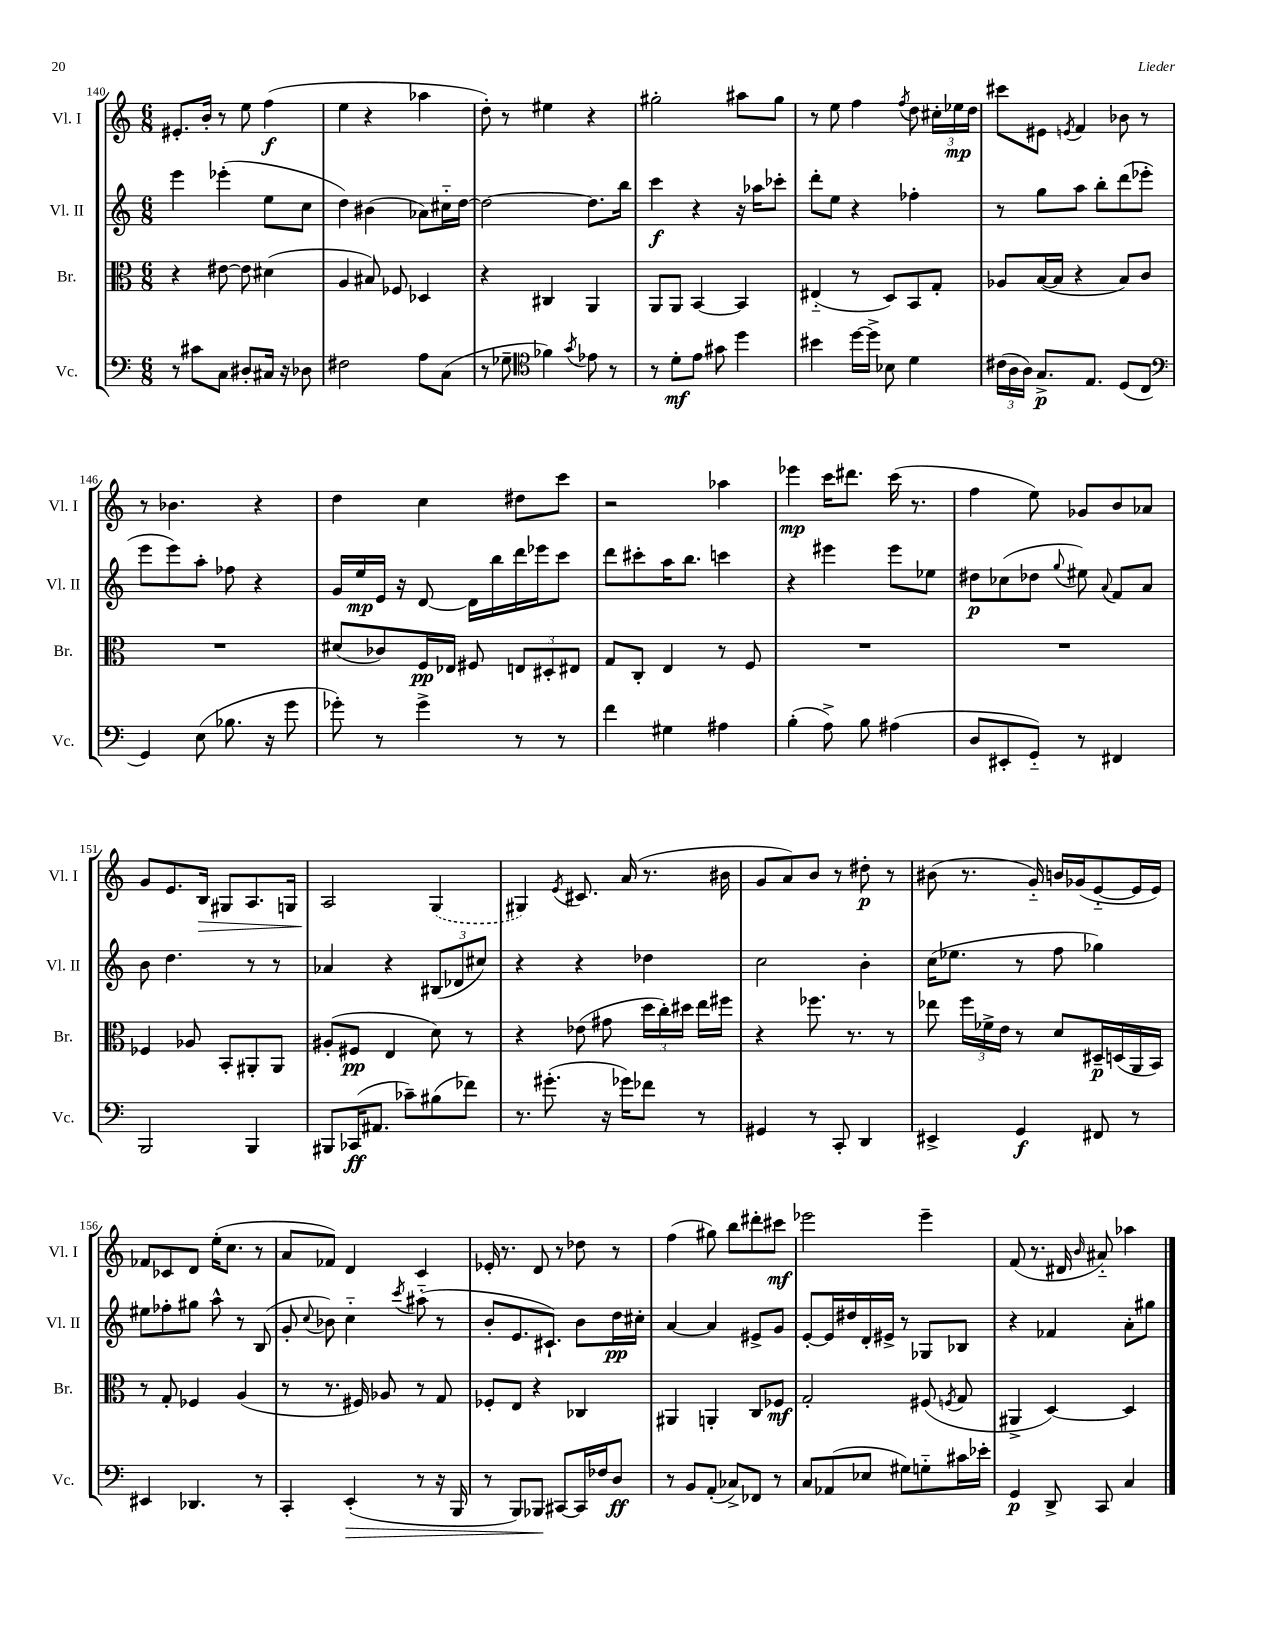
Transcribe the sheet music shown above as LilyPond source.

<<
\new StaffGroup <<
\new Staff = "s0" \with { instrumentName = "Vl. I" shortInstrumentName = "Vl. I" } {
    \clef treble \key c \major \numericTimeSignature \time 6/8
    \autoBeamOff eis'8.[-. b'16]-. r8 e''8 f''4\f( |
    e''4 r4 aes''4 |
    d''8-.) r8 eis''4 r4 |
    gis''2-. ais''8[ gis''8] |
    r8 e''8 f''4 \acciaccatura { f''8 } d''8 \tuplet 3/2 { cis''16[-. ees''16\mp d''16] } |
    cis'''8[ eis'8] \acciaccatura { e'8 } f'4 bes'8 r8 |
    r8 bes'4. r4 |
    d''4 c''4 dis''8[ c'''8] |
    r2 aes''4 |
    ees'''4\mp c'''16[ dis'''8.] c'''16( r8. |
    f''4 e''8) ges'8[ b'8 aes'8] |
    g'8[ e'8. b16]\> gis8[ a8. g16] |
    a2\! \once \slurDashed g4( |
    gis4) \acciaccatura { e'8 } cis'8. a'16( r8. bis'16 |
    g'8[ a'8) b'8] r8 dis''8-.\p r8 |
    bis'8( r8. g'16-_) b'16[ ges'16( e'8~-_ e'16 e'16]) |
    fes'8[ ces'8 d'8] e''16[-.( c''8.] r8 |
    a'8[ fes'8]) d'4 c'4 |
    ees'16-. r8. d'8 r8 des''8 r8 |
    f''4( gis''8) b''8[ dis'''8-. cis'''8]\mf |
    ees'''2 ees'''4-- |
    f'8( r8. dis'16 \grace { b'16 } ais'8-_) aes''4 \bar "|." |
}
\new Staff = "s1" \with { instrumentName = "Vl. II" shortInstrumentName = "Vl. II" } {
    \clef treble \key c \major \numericTimeSignature \time 6/8
    \autoBeamOff e'''4 ees'''4-.( e''8[ c''8] |
    d''4) bis'4( aes'8[) cis''16-_ d''16]~ |
    d''2~ d''8.[ b''16] |
    c'''4\f r4 r16 aes''16[ ces'''8]-. |
    d'''8[-. e''8] r4 fes''4-. |
    r8 g''8[ a''8] b''8[-. d'''8( ees'''8]-. |
    e'''8[ e'''8) a''8]-. fes''8 r4 |
    g'16[ e''16\mp e'16] r16 d'8~ d'16[ b''16 d'''16 ees'''16 c'''8] |
    d'''8[ cis'''8-. a''16 b''8.] c'''4 |
    r4 eis'''4 eis'''8[ ees''8] |
    dis''8[\p ces''8( des''8] \appoggiatura { g''8 } eis''8) \appoggiatura { a'8 } f'8[ a'8] |
    b'8 d''4. r8 r8 |
    aes'4 r4 \tuplet 3/2 { bis8[( des'8 cis''8]) } |
    r4 r4 des''4 |
    c''2 b'4-. |
    c''16[( ees''8.] r8 f''8 ges''4) |
    eis''8[ fes''8-. gis''8] a''8-^ r8 b8( |
    g'8-. \appoggiatura { c''8 } bes'8) c''4-_ \acciaccatura { c'''8 } ais''8-_( r8 |
    b'8[-. e'8. cis'8.]-!) b'8[ d''16\pp cis''16]-. |
    a'4~ a'4 eis'8[-> g'8] |
    e'8[~-. e'16 dis''16 d'16-. eis'16]-> r8 ges8[ bes8] |
    r4 fes'4 a'8[-. gis''8] \bar "|." |
}
\new Staff = "s2" \with { instrumentName = "Br." shortInstrumentName = "Br." } {
    \clef alto \key c \major \numericTimeSignature \time 6/8
    \autoBeamOff r4 eis'8~ eis'8 dis'4( |
    a4 bis8) fes8 des4 |
    r4 cis4 a,4 |
    a,8[ a,8] b,4~ b,4 |
    eis4-_( r8 d8[) b,8 g8]-. |
    aes8[ b16~( b16] r4 b8[) c'8] |
    R2. |
    dis'8[( ces'8) f16\pp ees16] fis8 \tuplet 3/2 { e8[ dis8-. eis8] } |
    g8[ c8]-. e4 r8 f8 |
    R2. |
    R2. |
    fes4 aes8 b,8[-. ais,8-. ais,8] |
    ais8[-.( fis8]\pp e4 d'8) r8 |
    r4 ees'8( gis'8 \tuplet 3/2 { d''16[ c''16-.) dis''16] } e''16[ fis''16] |
    r4 fes''8. r8. r8 |
    ees''8 \tuplet 3/2 { f''16[ fes'16-> e'16] } r8 d'8[ dis16--\p d16( a,16 b,16]) |
    r8 g8-. fes4 a4( |
    r8 r8. fis16) aes8 r8 g8 |
    fes8[-. e8] r4 ces4 |
    ais,4 a,4-. c8[ fes8]\mf |
    g2-. fis8( \acciaccatura { f8 } g8 |
    ais,4-> d4~) d4 \bar "|." |
}
\new Staff = "s3" \with { instrumentName = "Vc." shortInstrumentName = "Vc." } {
    \clef bass \key c \major \numericTimeSignature \time 6/8
    \autoBeamOff r8 cis'8[ c8] dis8[-. cis16] r16 des8 |
    fis2 a8[ c8]( |
    r8 ges8-- \clef tenor fes'4) \acciaccatura { g'8 } ees'8 r8 |
    r8 d'8[-.\mf e'8] gis'8 d''4 |
    bis'4 d''16[~ d''16]-> bes8 d'4 |
    \tuplet 3/2 { cis'16[( a16 a16]) } g8.[->\p e8.] d8[( c8] |
    \clef bass g,4) e8( bes8. r16 g'8 |
    ges'8-.) r8 ges'4-> r8 r8 |
    f'4 gis4 ais4 |
    b4-.( a8->) b8 ais4( |
    d8[ eis,8-. g,8]-_) r8 fis,4 |
    b,,2 b,,4 |
    bis,,8[ ces,16\ff( ais,8.] ces'8[--) bis8( fes'8]) |
    r8. gis'8.-.( r16 ges'16[) fes'8] r8 |
    gis,4 r8 c,8-. d,4 |
    eis,4-> g,4\f fis,8 r8 |
    eis,4 des,4. r8 |
    c,4-. e,4-.\>( r8 r16 b,,16 |
    r8 b,,8[) bes,,8]\! cis,8[~ cis,16 fes16 d8]\ff |
    r8 b,8[ a,8]-.( ces8[->) fes,8] r8 |
    c8[ aes,8( ees8] gis8[) g8-_ cis'16 ees'16]-. |
    g,4\p d,8-> c,8 c4 \bar "|." |
}
>>
>>
\layout { \context { \Score currentBarNumber = #140 } }
